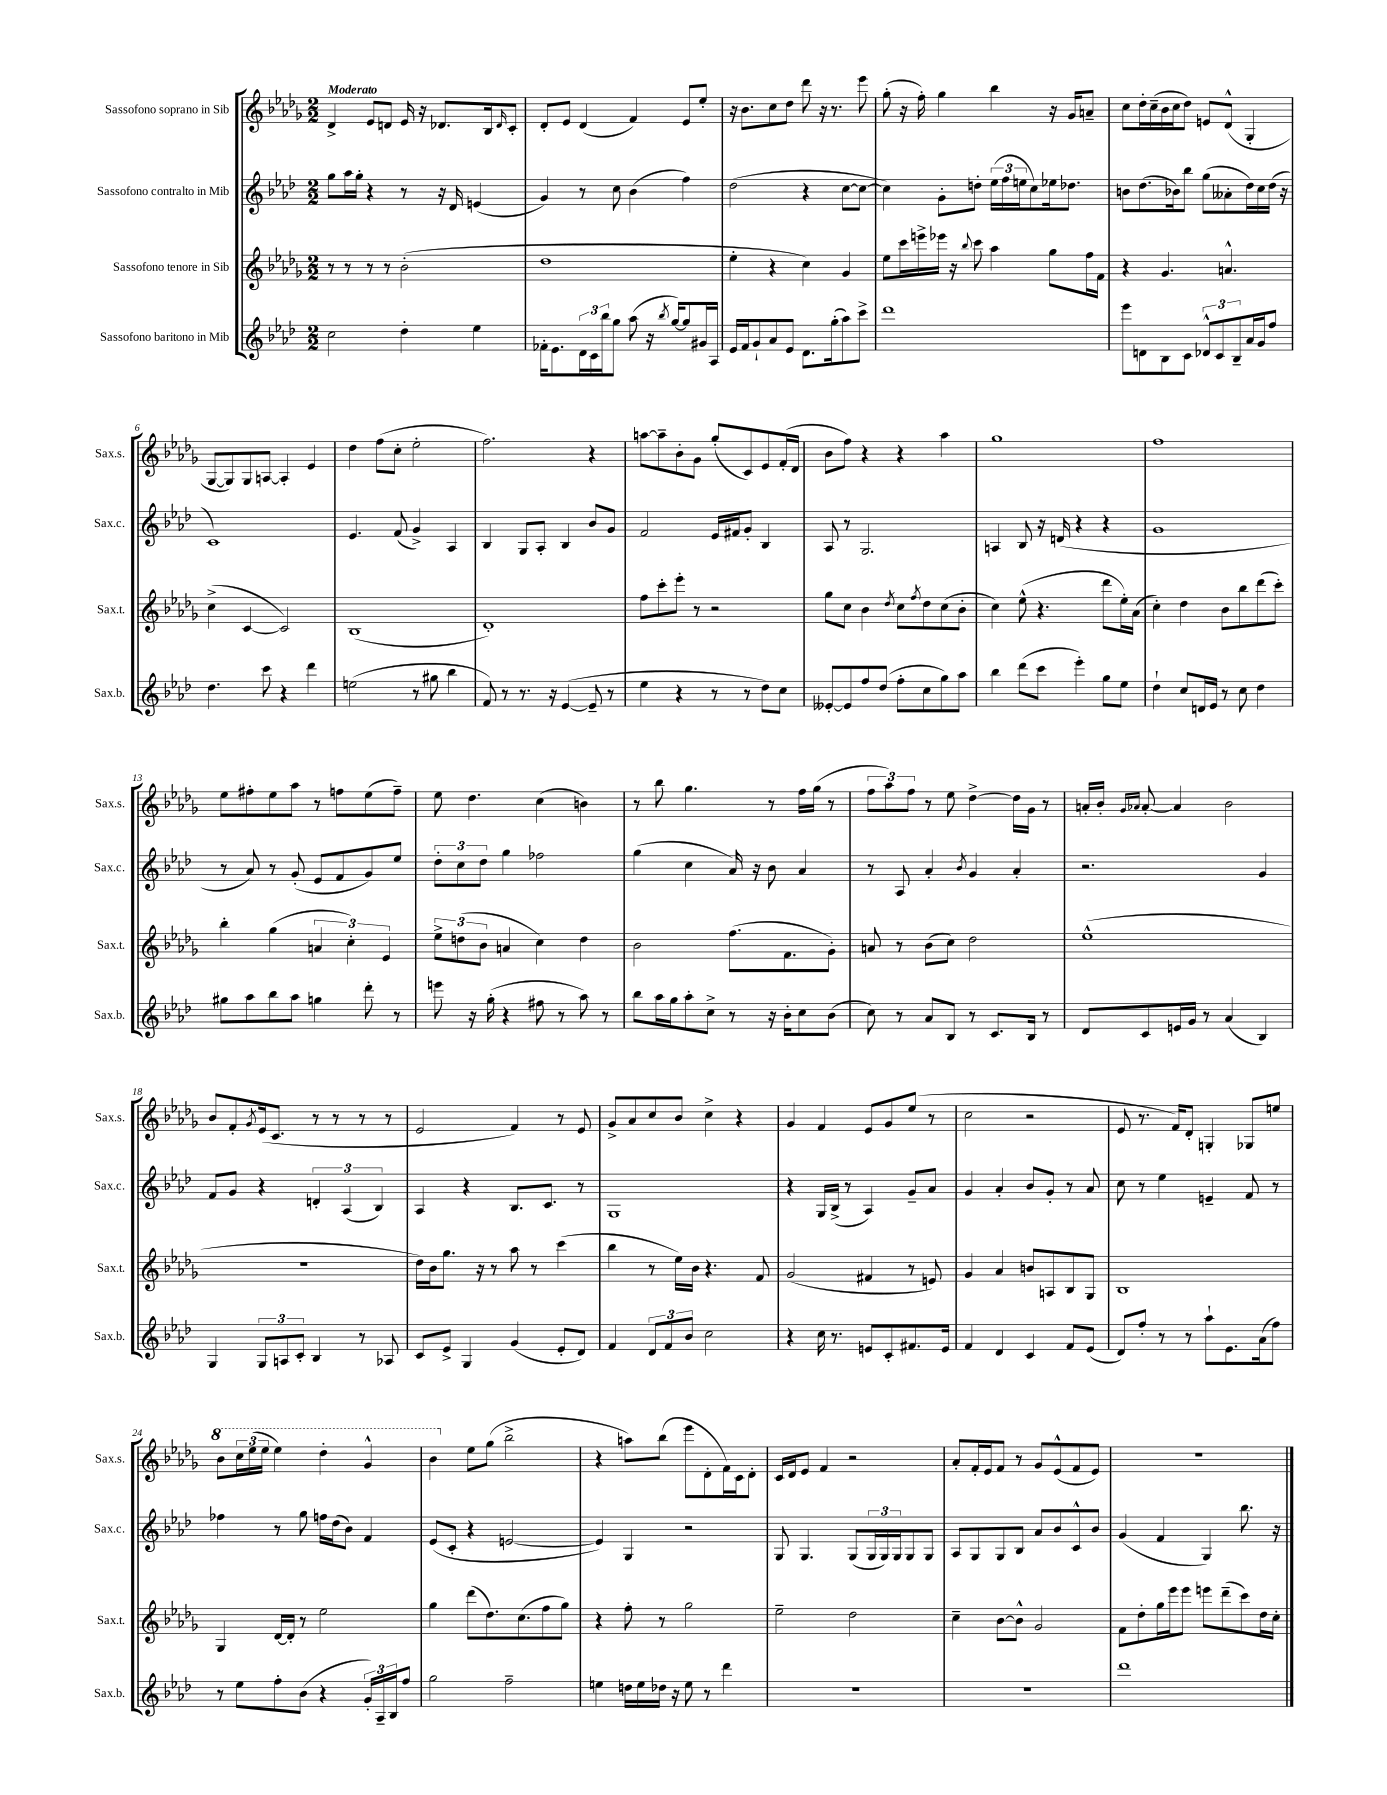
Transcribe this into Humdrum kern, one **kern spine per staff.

**kern	**kern	**kern	**kern
*staff4	*staff3	*staff2	*staff1
*clefG2	*clefG2	*clefG2	*clefG2
*k[b-e-a-d-]	*k[b-e-a-d-g-]	*k[b-e-a-d-]	*k[b-e-a-d-g-]
*M2/2	*M2/2	*M2/2	*M2/2
2cc	8r	8gg	4d-^
.	8r	16aa-	.
.	.	16gg'	.
.	8r	4r	8e-
.	8r	.	8d
4dd-'	(2b-'	8r	16e-
.	.	.	16r
.	.	16r	8.d-
.	.	16d-	.
4ee-	.	(4e	.
.	.	.	16B-
.	.	.	16qqd-
.	.	.	8c'
=	=	=	=
16f-'	1dd-	4g)	8d-'
8.e-	.	.	.
.	.	.	8e-
24d-	.	8r	(4d-
24c	.	.	.
24bb-	.	.	.
8gg	.	8cc	.
(8aa-	.	(4b-	4f)
16r	.	.	.
8qbb-	.	.	.
[16gg)	.	.	.
8gg]	.	4ff)	8e-
16g#	.	.	8ee-'
16A-	.	.	.
=	=	=	=
16e-	4ee-'	(2dd-	16r
16f	.	.	8.b-
8g`	.	.	.
8a-	4r	.	8cc
8e-	.	.	8dd-
8.d-	4cc)	4r	8ddd-
.	.	.	16r
(16gg'	.	.	8.r
8aa-)	4g-	[8cc	.
8ccc^	.	8cc_	8eee-
=	=	=	=
1ddd-	8ee-	4cc])	(8gg-'
.	16ccc	.	16r
.	16eee^	.	16ff')
.	16eee-	8g'	4gg-
.	16r	.	.
.	8qqbb-	.	.
.	8ccc	8dd'	.
.	4aa-	(24ee-	4bb-
.	.	24ff	.
.	.	24ee	.
.	.	8cc)	.
.	8gg-	16ee-	16r
.	.	8.dd-	16g-
.	16ff	.	8a~
.	16f	.	.
=	=	=	=
8eee-	4r	8b	8cc
8d	.	(8.dd-	16dd-'
.	.	.	(16cc~
8B-	4.g-	.	16b-
.	.	16b-)	16cc
8c	.	8bb-	8dd-)
12d-^^	.	(8gg	8e
12c	.	.	.
.	4.a^^	8a--'	(8d-^^
12B-~	.	.	.
16a-	.	16dd-)	4G-'
16g	.	16cc	.
8ff	.	(16dd-	.
.	.	16r	.
=	=	=	=
4.dd-	(4cc^	1c)	[8G-
.	.	.	8G-])
.	[4c	.	8G-
8ccc	.	.	[8A
4r	2c])	.	4A']
4ddd-	.	.	4e-
=	=	=	=
(2ee	(1B-	4.e-	4dd-
.	.	.	(8ff
.	.	(8f	8cc'
8r	.	4g^)	2ee-'
8gg#	.	.	.
4bb-	.	4A-	.
=	=	=	=
8f)	1d-')	4B-	2.ff)
8r	.	.	.
8.r	.	8G	.
.	.	8A-'	.
16r	.	.	.
([4e-	.	4B-	.
8e-~]	.	8b-	4r
8r	.	8g	.
=	=	=	=
4ee-	8ff	2f	[8aa
.	8ccc'	.	8aa~]
4r	8eee-'	.	8b-'
.	8r	.	8g-
8r	2r	16e-	(8gg-'
.	.	16f#	.
8r	.	8g'	8c)
8dd-)	.	4B-	8e-
8cc	.	.	(16f'
.	.	.	16d-
=	=	=	=
[8e--'	8gg-	8A-	8b-
8e--]	8cc	8r	8ff)
8ff	4b-	2.G	4r
(8dd-	.	.	.
.	8qdd-	.	.
8ff'	8cc	.	4r
.	8qff	.	.
8cc	8dd-	.	.
8gg)	(8cc	.	4aa-
8aa-	8b-'	.	.
=	=	=	=
4bb-	4cc)	4A	1gg-
(8ddd-	(8ee-^^	8B-	.
8ccc	4.r	16r	.
.	.	(16d	.
4eee-')	.	4r	.
8gg	8ddd-	4r	.
8ee-	16ee-')	.	.
.	(16a-	.	.
=	=	=	=
4dd-`	4cc')	1g	1ff
8cc	4dd-	.	.
16d	.	.	.
16e-	.	.	.
8r	8b-	.	.
8cc	8bb-	.	.
4dd-	(8ddd-	.	.
.	8ccc')	.	.
=	=	=	=
8gg#	4bb-'	8r	8ee-
8aa-	.	8a-)	8ff#'
8bb-	(4gg-	8r	8ee-
8aa-	.	(8g'	8aa-
4gg	6a	8e-	8r
.	.	8f	8ff
.	6cc')	.	.
8ddd-'	.	8g)	(8ee-
.	6e-	.	.
8r	.	8ee-	8ff~)
=	=	=	=
8eee	12ee-^	12dd-'	8ee-
.	(12dd	12cc	.
16r	.	.	4.dd-
.	12b-	12dd-	.
(16gg'	.	.	.
4r	4a	4gg	.
8ff#	4cc)	2ff-	(4cc
8r	.	.	.
8aa-)	4dd	.	4b)
8r	.	.	.
=	=	=	=
8bb-	2b-	(4gg	8r
16aa-	.	.	8bb-
16gg	.	.	.
8aa-'	.	4cc	4.gg-
8cc^	.	.	.
8r	(8.ff	16a-)	.
.	.	16r	.
16r	.	8b-	8r
16b-'	8.f	.	.
8cc	.	4a-	16ff
.	.	.	(16gg-
(8b-	8g-')	.	8r
=	=	=	=
8cc)	8a	8r	12ff
.	.	.	12aa-)
8r	8r	8A-	.
.	.	.	12ff
8a-	(8b-	4a-'	8r
8B-	8cc)	.	8ee-
.	.	8qb-	.
8r	2dd-	4g	[4dd-^
8.c	.	.	.
.	.	4a-'	16dd-]
16B-	.	.	16g-
8r	.	.	8r
=	=	=	=
8d-	(1ee-^^	2.r	16a'
.	.	.	16b-'
.	.	.	16qqg-
.	.	.	16qqa-
8c	.	.	[8a-'
16e	.	.	4a-]
16g	.	.	.
8r	.	.	.
(4a-	.	.	2b-
4B-)	.	4g	.
=	=	=	=
4G	1r	8f	8b-
.	.	8g	8f'
.	.	.	8qg-
12G	.	4r	(16e-
.	.	.	8.c
12A	.	.	.
12c'	.	.	.
4B-	.	6d'	8r
.	.	.	8r
.	.	(6A-	.
8r	.	.	8r
.	.	6B-)	.
8A-	.	.	8r
=	=	=	=
8c	16dd-)	4A-	2e-
.	16b-	.	.
8e-^	8.gg-	.	.
4G	.	4r	.
.	16r	.	.
.	8r	.	.
(4g	8aa-	8.B-	4f)
.	8r	.	.
.	.	8.c	.
8e-'	(4ccc	.	8r
8d-)	.	8r	8e-
=	=	=	=
4f	4bb-	1G	8g-^
.	.	.	8a-
12d-	8r	.	8cc
12f	.	.	.
.	16ee-)	.	8b-
12b-	.	.	.
.	16b-	.	.
2cc	4.r	.	4cc^
.	.	.	4r
.	8f	.	.
=	=	=	=
4r	(2g-	4r	4g-
16cc	.	16G	4f
8.r	.	(16B-^	.
.	.	8r	.
8e	4f#	4A-)	8e-
8c'	.	.	8g-
8.f#	8r	8g~	(8ee-
.	8e)	8a-	8r
16e	.	.	.
=	=	=	=
4f	4g-	4g	2cc
4d-	4a-	4a-'	.
4c	8b	8b-	2r
.	8A	8g'	.
8f	8B-	8r	.
(8e-	8G-	8a-	.
=	=	=	=
8d-)	1B-	8cc	8e-
8ff'	.	8r	8.r
8r	.	4ee-	.
.	.	.	16f)
8r	.	.	8d-'
8aa-`	.	4e~	4G'
8.e-	.	.	.
.	.	8f	8G-
(16a-	.	.	.
8ff)	.	8r	8ee
=	=	=	=
8r	4G-	4ff-	8bb-
8ee-	.	.	24ccc
.	.	.	(24eee-
.	.	.	24eee-
8ff'	[16d-	8r	4eee-)
.	16d-']	.	.
(8b-	8r	8gg	.
4r	2ee-	16ff	4ddd-'
.	.	(16dd-	.
.	.	8b-)	.
24g')	.	4f	4gg-^^
24A-~	.	.	.
24B-	.	.	.
8ff	.	.	.
=	=	=	=
2gg	4gg-	(8e-	4bb-
.	.	8c'	.
.	(8ddd-	4r	8ee-
.	8.dd-)	.	(8gg-
2ff~	.	[2e	2bb-^
.	(8.cc	.	.
.	8ff	.	.
.	8gg-)	.	.
=	=	=	=
4ee	4r	4e])	4r
16dd	8ff'	4G	8aa)
16ee	.	.	.
16dd-	8r	.	(8bb-
16r	.	.	.
8ee	2gg-	2r	8eee-
8r	.	.	8d-'
4ddd-	.	.	16f)
.	.	.	16c
.	.	.	8d-'
=	=	=	=
1r	2ee-~	8G	16c
.	.	.	16d-
.	.	4.G	8e-
.	.	.	4f
.	2dd-	(8G	2r
.	.	24G	.
.	.	24G)	.
.	.	24G	.
.	.	8G	.
.	.	8G	.
=	=	=	=
1r	4cc~	8A-	8a-'
.	.	8G	16f'
.	.	.	16e-
.	[8b-	8G	8f
.	8b-^^]	8B-	8r
.	2g-	8a-	8g-
.	.	8b-	(8e-^^
.	.	8c^^	8f
.	.	8b-	8e-)
=	=	=	=
1ddd-	8f	(4g	1r
.	8dd-'	.	.
.	16gg-	4f	.
.	16eee-	.	.
.	8eee-	.	.
.	8eee	4G)	.
.	(8ddd-~	.	.
.	8ccc)	8.bb-	.
.	16dd-	.	.
.	16cc'	16r	.
==	==	==	==
*-	*-	*-	*-
